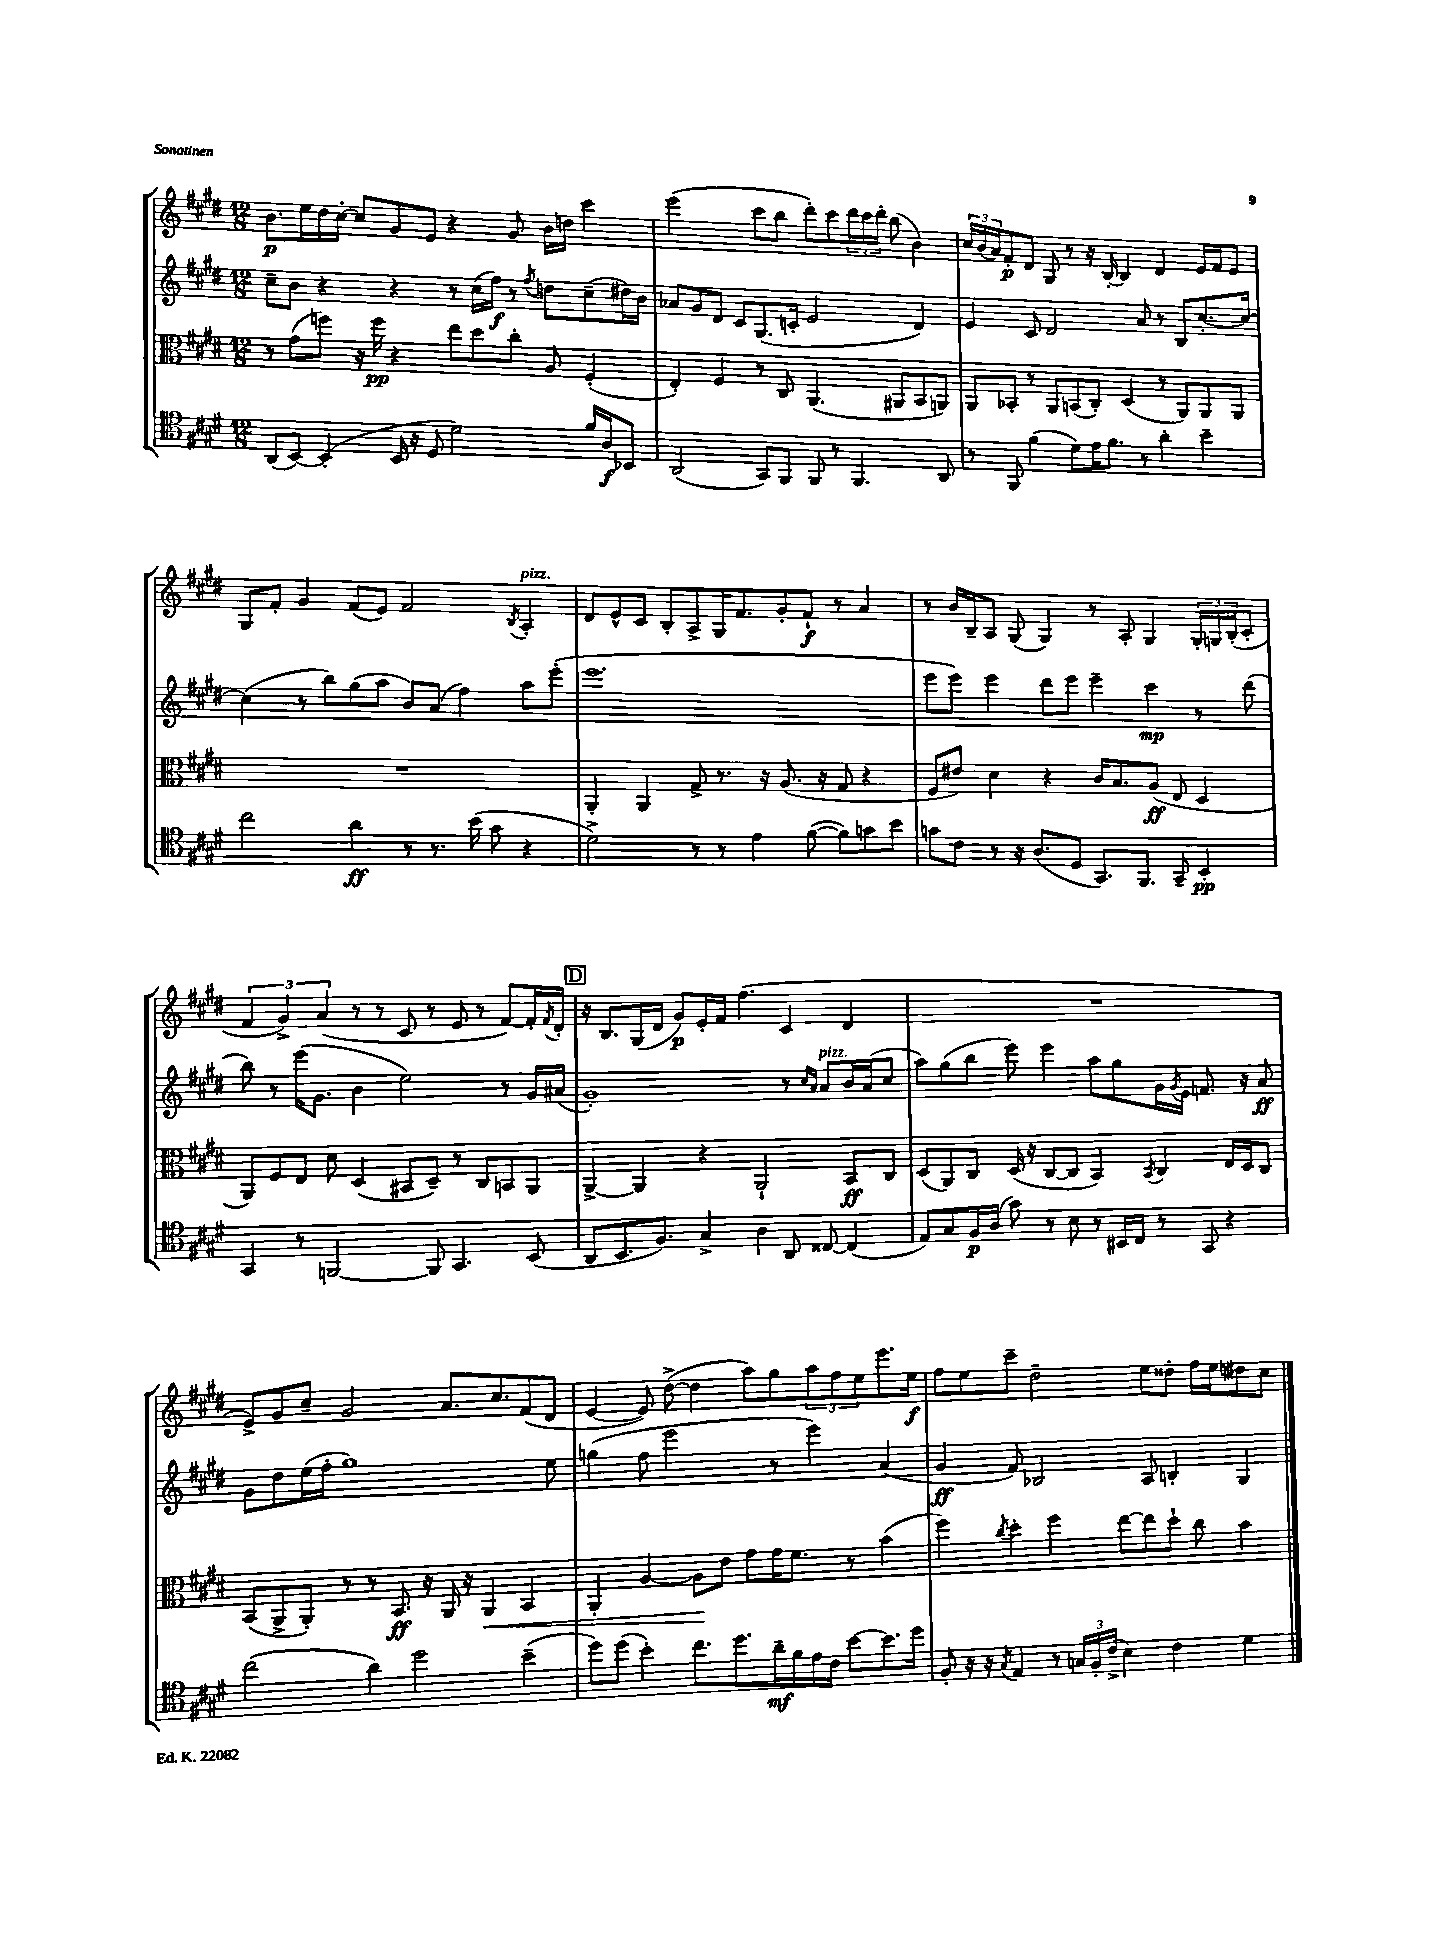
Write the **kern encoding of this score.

**kern	**kern	**kern	**kern
*staff4	*staff3	*staff2	*staff1
*clefC4	*clefC3	*clefG2	*clefG2
*k[f#c#g#d#]	*k[f#c#g#d#]	*k[f#c#g#d#]	*k[f#c#g#d#]
*M12/8	*M12/8	*M12/8	*M12/8
(8AA	8r	8cc#~	8.b
[8BB)	(8g#	8b	.
.	.	.	16ee
(4BB']	8ff)	4r	16dd#
.	.	.	[16cc#'
.	16r	.	8cc#]
.	16ff	.	.
16BB	4r	4r	8g#
16r	.	.	.
8D#	.	.	8e
2d#)	8ee	8r	4r
.	8dd#	(16cc#	.
.	.	16ff#)	.
.	8cc#'	8r	8g#
.	.	8qff#	.
.	8A	8dd	16b
.	.	.	16dd
16f#	(4F#'	(8cc#~	4ccc#
16A	.	.	.
8BB-	.	16dd#)	.
.	.	16b	.
=	=	=	=
(2AA	4E')	8a-	(2eee
.	.	8g#	.
.	4F#	8d#	.
.	.	8c#	.
8GG#)	8r	(8.G#	8ccc#
8FF#	8C#	.	8bb
.	.	16c'	.
8FF#	(4.AA	2e	8ddd#')
8r	.	.	8ccc#
4.FF#	.	.	24ddd#
.	.	.	24ccc#
.	.	.	24ddd#'
.	8AA#	.	(8bb
.	8BB	4d#)	4b)
8AA	8AA)	.	.
=	=	=	=
8r	8AA	4e	24cc#
.	.	.	(24b
.	.	.	24a)
8FF#	8BB-'	.	8f#'
(4f#	8r	8c#	8d#
.	8AA	2d#	8G#
8d#)	(8BB	.	8r
16e	8C#')	.	16r
8.f#	.	.	[16B'
.	(4D#	.	4B]
8r	.	8a	.
4a'	8r	8r	4d#
.	8AA)	8B	.
4b~	8AA	[8.cc#'	16e
.	.	.	16f#
.	8AA	.	8e
.	.	16cc#_	.
=	=	=	=
2cc#	1.r	(4cc#]	8G#
.	.	.	8f#'
.	.	8r	4g#
.	.	8bb)	.
4a	.	(8gg#	(8f#
.	.	8aa	8e)
8r	.	8b)	2f#
8.r	.	(8a	.
.	.	4ff#)	.
(16b	.	.	.
8g#	.	.	.
.	.	.	8qB
4r	.	8aa	4A'
.	.	(8eee'	.
=	=	=	=
2d#^)	4AA'	1.eee	8d#
.	.	.	8e^^
.	4AA	.	8c#
.	.	.	8B'
8r	8G#^	.	8A^
8r	8.r	.	16G#
.	.	.	8.f#
4e	.	.	.
.	16r	.	.
.	(8.A	.	8g#'
([8f#	.	.	8f#`
.	16r	.	.
8f#])	8G#	.	8r
8g	4r	.	4a
8b	.	.	.
=	=	=	=
8g	8F#	8eee	8r
8c#	8e#)	8eee)	16b
.	.	.	16B~
8r	4d#	4eee	8A
16r	.	.	(8G#
(8.A	.	.	.
.	4r	8ddd#	4G#)
8D#	.	8eee	.
8.GG#)	16c#	4eee~	8r
.	8.B	.	.
.	.	.	8A'
8.FF#	.	.	.
.	(8A	4ccc#	4G#
8GG#~	8E	.	.
4BB'	4D#	8r	24G#'
.	.	.	24G
.	.	.	(24B'
.	.	(8ddd#	8c#'
=	=	=	=
4GG#	8AA)	8bb)	6f#
.	8F#	8r	.
.	.	.	6g#^)
8r	8E	(16eee	.
.	.	8.g#	.
.	.	.	(6a
[2FF	8d#	.	.
.	(4D#	4b	8r
.	.	.	8r
.	8BB#	2ee)	8c#
8FF]	8D#~)	.	8r
4.GG#	8r	.	8e
.	8C#	.	8r
.	8BB	8r	[8f#)
(8BB	8AA	16g#	16f#']
.	.	.	8qf#
.	.	(16a#	16d#'
=	=	=	=
8AA	[4AA^	1g#')	16r
.	.	.	8.B
8.BB	.	.	.
.	4AA]	.	(16G#
8.F#)	.	.	16d#
.	.	.	8g#)
4G#^	4r	.	16e'
.	.	.	16f#
.	.	.	(4.ff#
4A	2AA`	.	.
8AA	.	8r	4c#
.	.	16qqcc#	.
.	.	16qqa	.
[8C##	.	8a	.
(4C##]	8BB	16b	4d#
.	.	(16a	.
.	8C#	8cc#	.
=	=	=	=
8E)	(8D#	8aa)	1.r
8G#	8AA)	(8gg#	.
16F#	8C#	8bb	.
(16A	.	.	.
8g#)	(16D#	8eee)	.
.	16r	.	.
8r	[8C#	4eee	.
8B	8C#]	.	.
8r	4BB)	8aa	.
16BB#	.	8gg#	.
16C#	.	.	.
.	8qBB	.	.
8r	4C#	16g#	.
.	.	8qg#	.
.	.	16e	.
8GG#	.	8.f	.
4r	16E	.	.
.	16D#	16r	.
.	8C#	8a	.
=	=	=	=
(2cc#	(8BB	8g#	8e^)
.	8AA^	8dd#	8g#
.	8AA')	(16ee	8cc#~
.	.	16ff#'	.
.	8r	1gg#)	2g#
4a)	8r	.	.
.	8.BB	.	.
2dd#	.	.	.
.	16r	.	.
.	16AA	.	8.a
.	16r	.	.
.	4AA	.	.
.	.	.	8.cc#
(4b~	4BB	.	(8f#
.	.	8ee	8d#
=	=	=	=
8dd#)	4AA'	(4gg	[4e
(8dd#	.	.	.
4b')	[4A	8ff#	8e])
.	.	2eee	([8dd#^
8.cc#	8A]	.	4dd#]
.	8e	.	.
8.dd#	.	.	.
.	8g#	.	8aa)
16a~	16g#	8r	8gg#
16f#	8.f#	.	.
16e	.	4eee)	12aa
16c#	.	.	.
.	.	.	12ff#
[8b	8r	.	.
.	.	.	12ee
8.b]	(4b	(4a	8.eee
16dd#	.	.	16ee
=	=	=	=
8F#'	4ff#)	4g#	8ff#
16r	.	.	8ee
16r	.	.	.
8qG#	8qcc#	.	.
4E	4dd#'	8f#)	8ccc#~
.	.	2B-	2dd#~
8r	4ff#	.	.
24G	.	.	.
24F#'	.	.	.
(24c#^	.	.	.
4B)	[8ee	.	.
.	8ee]	8A	8ee
4c#	8dd#`	4B'	8dd##'
.	8cc#	.	16ff#
.	.	.	16ee
4d#	4b	4G#	8dd#
.	.	.	8cc#
==	==	==	==
*-	*-	*-	*-
